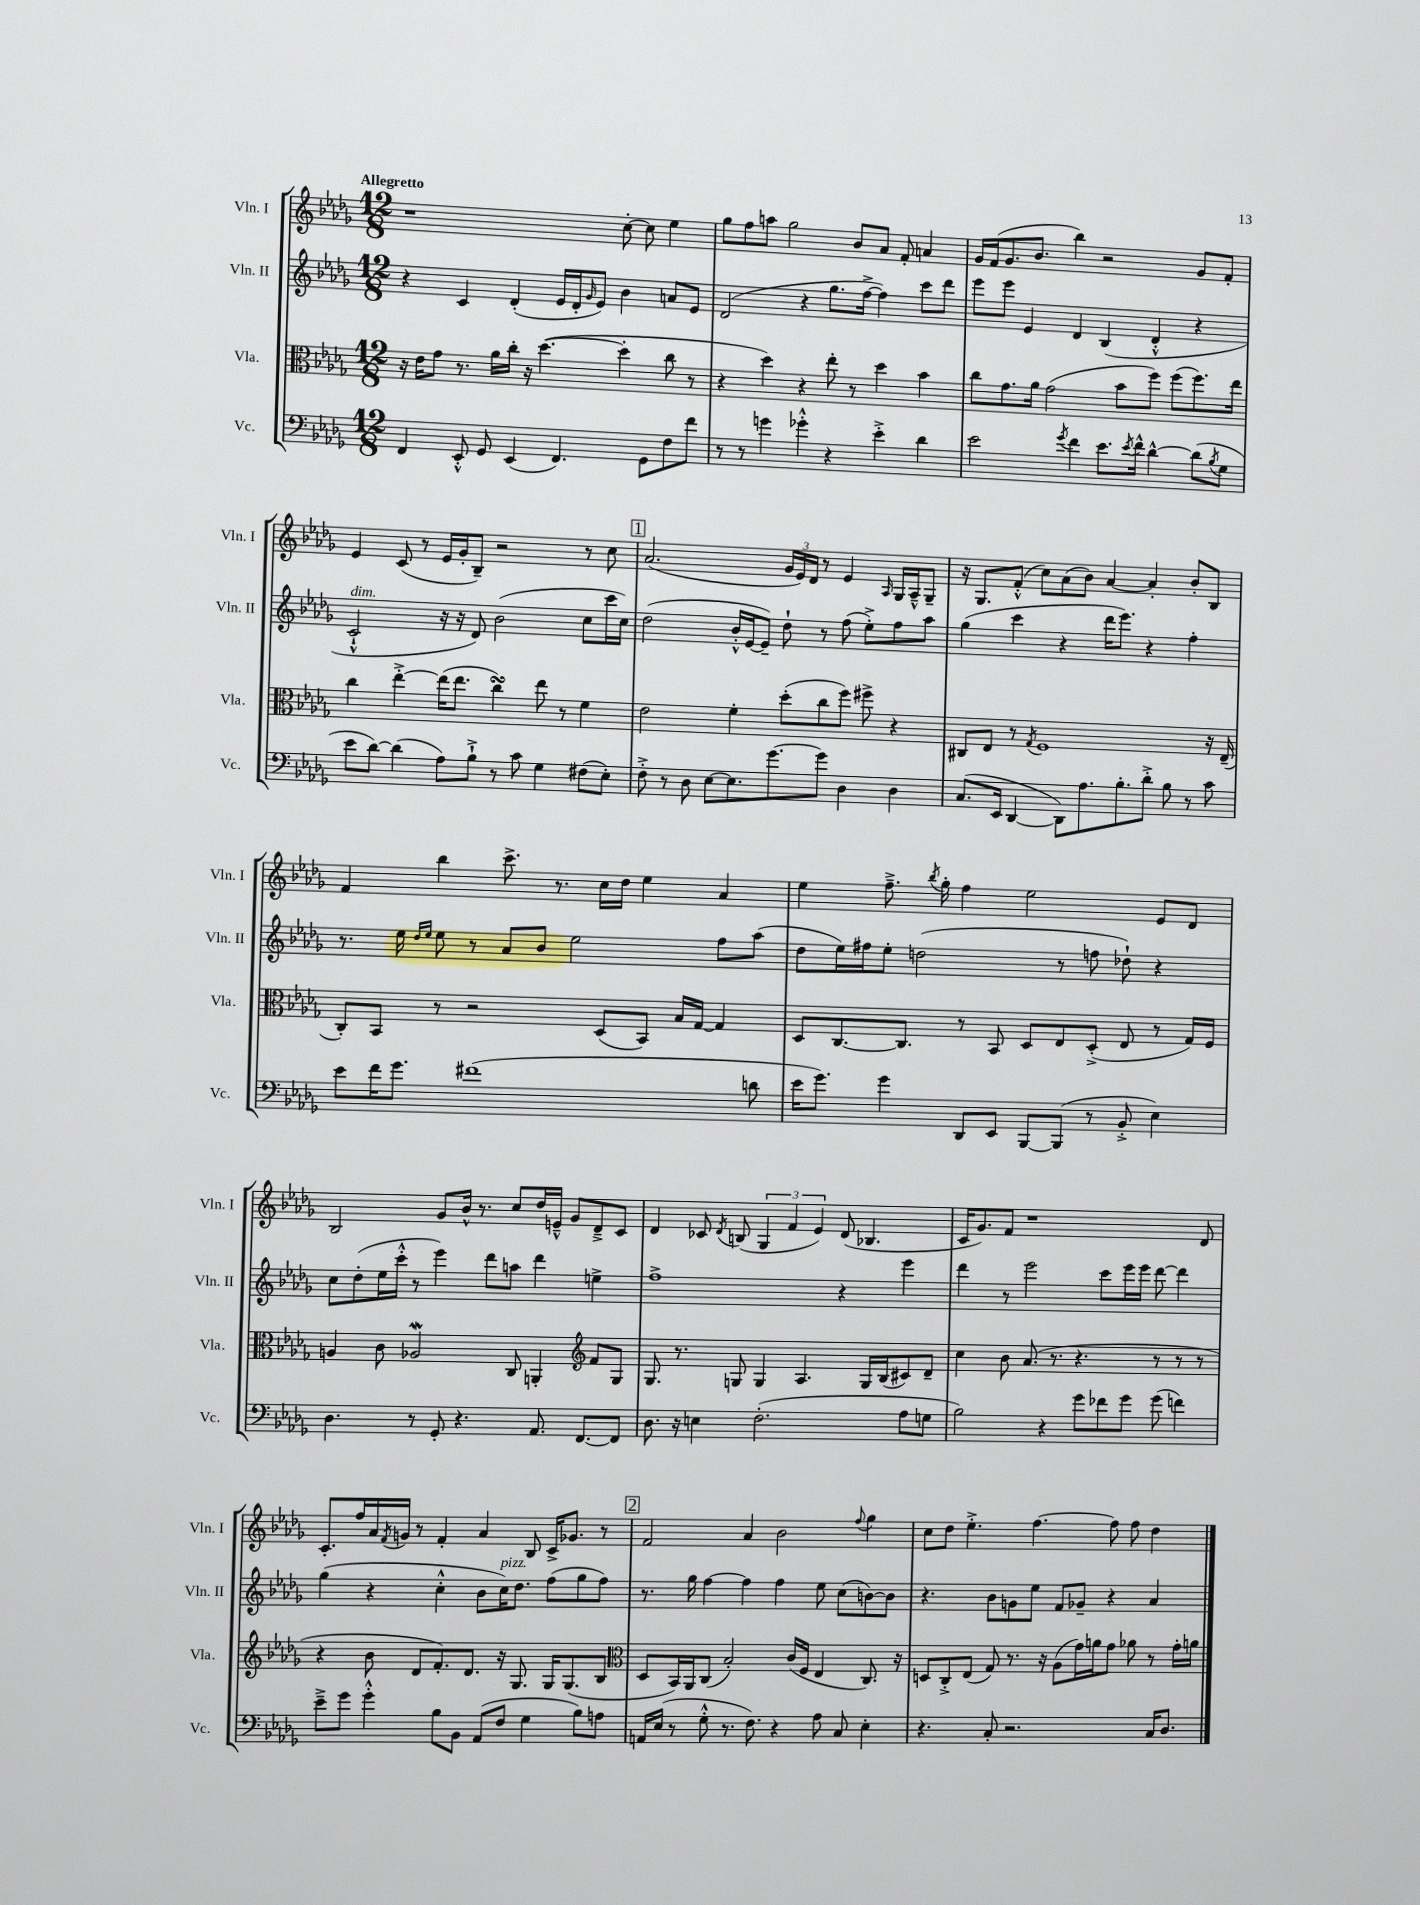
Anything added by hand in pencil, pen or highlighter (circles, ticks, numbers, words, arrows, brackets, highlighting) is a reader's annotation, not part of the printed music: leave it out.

**kern	**kern	**kern	**kern
*part4	*part3	*part2	*part1
*staff4	*staff3	*staff2	*staff1
*I"Vc.	*I"Vla.	*I"Vln. II	*I"Vln. I
*I'Vc.	*I'Vla.	*I'Vln. II	*I'Vln. I
*clefF4	*clefC3	*clefG2	*clefG2
*k[b-e-a-d-g-]	*k[b-e-a-d-g-]	*k[b-e-a-d-g-]	*k[b-e-a-d-g-]
*M12/8	*M12/8	*M12/8	*M12/8
=1	=1	=1	=1
!	!	!	!LO:TX:a:B:t=Allegretto
4FF/	16r	4r	1r
.	16e-\KL	.	.
.	8g-\J	.	.
8EE-'^^/	8.r	4c/	.
8GG-/	.	.	.
.	16a-\LL	.	.
(4EE-/	16cc'\JJ	(4d-'/	.
.	16r	.	.
.	([4.dd-\	.	.
4.FF/)	.	16e-/LL	.
.	.	16d-'/J	.
.	.	16qqg-/	.
.	.	8e-/J)	.
.	4dd-'\]	4b-\	[8cc'\
8GG-\L	.	.	8cc\]
8F\	8cc\	8an/L	4ee-\
8f\J	8r	8e-/J	.
=2	=2	=2	=2
8r	4r	(2d-/	8gg-\L
8r	.	.	8ff\
4gn\	4dd-\)	.	8aan\J
.	.	.	2gg-\
4g-X'^^\	4r	4r	.
4r	8ee-'\	8.gg-\L	.
.	8r	.	8b-/L
.	.	[16ff^\Jk	.
4e-'^\	4dd-\	4ff\])	8a-/J
.	.	.	8f'/
4d-\	4b-\	8ccc\L	4an/
.	.	8ddd-\J	.
=3	=3	=3	=3
2e-\	8cc\L	8eee-\L	16g-/LL
.	.	.	(16f/J
.	8.g-\	8eee-\J	8.g-/
.	.	4e-/	.
.	16a-\Jk	.	8.b-/J
.	(2g-\	.	.
8qg-/	.	.	.
4f\	.	4d-/	4bb-\)
8.e-\L	.	(4B-/	2r
.	8b-\L	.	.
8qe-/	.	.	.
16f^^\Jk	.	.	.
[4d-^^\	8ff\J)	4d-'^^/	.
.	(8ff\L	.	.
(8d-\L]	8.ff\)	4r	8g-/L
8qB-/	.	.	.
8G-\J	.	.	8f'/J
.	16ee-\Jk	.	.
!!LO:LB:g=z
=4	=4	=4	=4
!	!	!LO:TX:a:i:t=dim.	!
8e-\L	4cc\	2c`^^/	4e-/
[8d-\J)	.	.	.
(4d-\]	[4ee-'^\	.	(8c/
.	.	.	8r
8A-\L)	(16ee-\KL]	16r	16e-/LL
.	8.ee-\J	16r	16g-'/J
8B-`^\J	.	8d-/)	8B-~/J)
8r	4ccsSsS\)	(2b-\	2r
8c\	.	.	.
4G-\	8ee-\	.	.
.	8r	.	.
(8F#X\L	4f\	8cc\L	8r
8E-'\J)	.	16ccc\L	8cc\
.	.	16cc\JJ)	.
!!LO:REH:place=s1:t=1
=5	=5	=5	=5
8F'^\	2e-\	(2dd-\	(2.a-/
8r	.	.	.
8D-\	.	.	.
[8E-\L	.	.	.
8.E-\]	4f'\	16b-'^^/LL	.
.	.	[16e-/J	.
.	.	8e-~/J])	.
[8.g-\	.	.	.
.	(8dd-'\L	8dd-`\	24g-/LL
.	.	.	24e-/)
.	.	.	24d-/JJ
8g-\J]	8cc\	8r	8r
4D-\	8ff\J)	(8ff\	4e-/
.	8ff#X^\	8ee-'^\L)	.
.	.	.	16qqA-/
4D-\	4r	8ff\	16G-/LL
.	.	.	16A-~^^/J
.	.	8aa-\J	8G-~/J
=6	=6	=6	=6
(8.C/L	8C#X/L	(4gg-\	16r
.	.	.	8.G-/L
.	8E-/J	.	.
16EE-/Jk	.	.	.
[4DD-/	8r	4ccc\	(8f'^^/J
.	8qG-/	.	.
.	1F	.	8cc\L)
8DD-\L])	.	4r	(8a-\
8.A-\	.	.	8b-\J)
.	.	16ddd-\KL	[4a-/
8.B-'\	.	8.eee-\J)	.
8d-'^\J	.	4r	4a-'/]
8B-\	.	.	.
8r	.	4ff'\	8b-'/L
8c\	16r	.	8B-/J
.	(16E-~/	.	.
!!LO:LB:g=z
=7	=7	=7	=7
8e-\L	8C'/L)	8.r	4f/
16f\K	8BB-/J	.	.
8.g-\J	.	16ee-\	.
.	.	16qqdd-/LL	.
.	.	16qqee-/JJ	.
.	8r	8ee-\	4bb-\
(1f#X	2r	8r	.
.	.	8a-/L	8.ccc^\
.	.	8b-/J	.
.	.	.	8.r
.	.	2ee-\	.
.	(8D-/L	.	16cc\LL
.	.	.	16dd-\JJ
.	8BB-/J)	.	4ee-\
.	16B-/LL	.	.
.	[16G-/JJ	.	.
.	4G-/]	8ff\L	4a-/
8dn\	.	(8aa-\J	.
=8	=8	=8	=8
16e-\KL	8D-/L	8dd-\L	4ee-\
8.g-\J)	.	.	.
.	[8.C/	16ee-\L)	.
.	.	16ff#X\J	.
4g-\	.	8ee-'\J	8.ff~^\
.	8.C/J]	.	.
.	.	(2ddn\	.
.	.	.	8qbb-/
.	.	.	16gg-'\
8DD-/L	8r	.	4ff\
8EE-/J	8BB-/	.	.
[8BBB-/L	8D-/L	.	2ee-\
(8BBB-/J]	8E-/	8r	.
8r	(8D-'^/J	8ffn\	.
8BB-'^/	8E-/	8dd-X`\)	.
4E-\)	8r	4r	8e-/L
.	16G-/LL)	.	8d-/J
.	16F/JJ	.	.
!!LO:LB:g=z
=9	=9	=9	=9
4.D-\	4An/	8cc\L	2B-/
.	.	(8dd-'\	.
.	8c\	16ee-\L	.
.	.	16ccc'^^\JJ	.
8r	2A-XW/	8r	.
8GG-'/	.	4eee-\)	8g-/L
4.r	.	.	16b-^^/Jk
.	.	.	8.r
.	.	8ddd-\L	.
.	8C/	8aan\J	8cc/L
8.AA-/	4AAn'/	4ddd-\	16dd-/L
.	.	.	16en~^^/JJ
.	.	.	8g-/L
[8.FF/L	.	.	.
*	*clefG2	*	*
.	8f/L	4een^\	8d-~^/
8FF/J]	8G-/J	.	8c/J
=10	=10	=10	=10
8.D-\	8.G-/	1ff^	4d-/
16r	8.r	.	.
4En\	.	.	8c-X/
.	.	.	8qd-/
.	8Gn/	.	(8Bn/
(2.F'\	4G/	.	6G-/
.	.	.	6f/
.	4.A-/	.	.
.	.	.	6e-/)
.	.	4r	(8d-/
.	16G/LL	.	4.B-X/
.	(16B-/J	.	.
8A-\L	8c#X/)	4eee-\	.
8Gn\J	8d-~/J	.	.
=11	=11	=11	=11
2B-\)	4cc\	4ddd-\	16c/KL
.	.	.	8.g-/)
.	8b-\	8r	8f/J
.	(8.a-/	2eee-\	1r
4r	.	.	.
.	8.r	.	.
8g-\L	4.r	.	.
8f-X\	.	8ccc\L	.
8g-\J	.	16eee-\L	.
.	.	16eee-\JJ	.
(8g-\	8r	[8ddd-\	.
4fn\)	8r	4ddd-\]	.
.	8r	.	8d-/
!!LO:LB:g=z
=12	=12	=12	=12
8e-~^\L	4r	(4gg-\	8.c'/L
8g-\J	.	.	.
.	.	.	16ff/L
4g-'^^\	8b-\	4r	16a-/
.	.	.	8qf/
.	.	.	16gn/JJ
.	8d-/L	.	8r
8B-\L	8.f'/)	4cc'^^\	4f'/
8BB-\J	.	.	.
.	8.d-/J	.	.
(8AA-/L	.	8b-\L	4a-/
!	!	!LO:TX:a:i:t=pizz.	!
8F/J	16r	16cc\K)	.
.	8.G-/	8.dd-\J	.
4G-\	.	.	8B-/
.	16G-/KL	(8ff\L	16c^/KL
.	(8.G-/	.	8.g-X/J
8B-\L)	.	8gg-\	.
8An\J	8B-/J	8ff\J)	8r
!!LO:REH:place=s1:t=2
=13	=13	=13	=13
*	*clefC3	*	*
16AAn/LL	8D-/L	8.r	2f/
(16E-/JJ	.	.	.
8r	16BB-/L)	.	.
.	16AA-/J	16gg-\	.
8G-'^^\	(8C/J	[4ff\	.
8.r	2B-'/)	.	.
.	.	4ff\]	4a-/
8.F\)	.	.	.
4r	.	4ff\	2b-\
.	(16c/LL	.	.
.	16F/JJ	.	.
8A-\	4E-/	8ee-\	.
8C/	.	(8cc\L	.
.	.	.	8qqff/
4E-'\	8.C/)	[8bn\)	4gg-\
.	.	8b\J]	.
.	16r	.	.
=14	=14	=14	=14
4.r	8Dn/L	4.r	8cc\L
.	8C'^/	.	8dd-\J
.	(8E-/J	.	4.ee-'^\
8C'/	8G-/)	8b-\L	.
2.r	8.r	8gn\	.
.	.	8ee-\J	[4.ff\
.	16r	.	.
.	(8A-\L	8f/L	.
.	16g-\L)	8g-X~/J	.
.	16an\J	.	.
.	8g-\J	4r	8ff\]
.	8a-X\	.	8ff\
16C/KL	8r	4a-/	4dd-\
8.D-/J	.	.	.
.	16g-'\LL	.	.
.	16an\JJ	.	.
==	==	==	==
*-	*-	*-	*-
